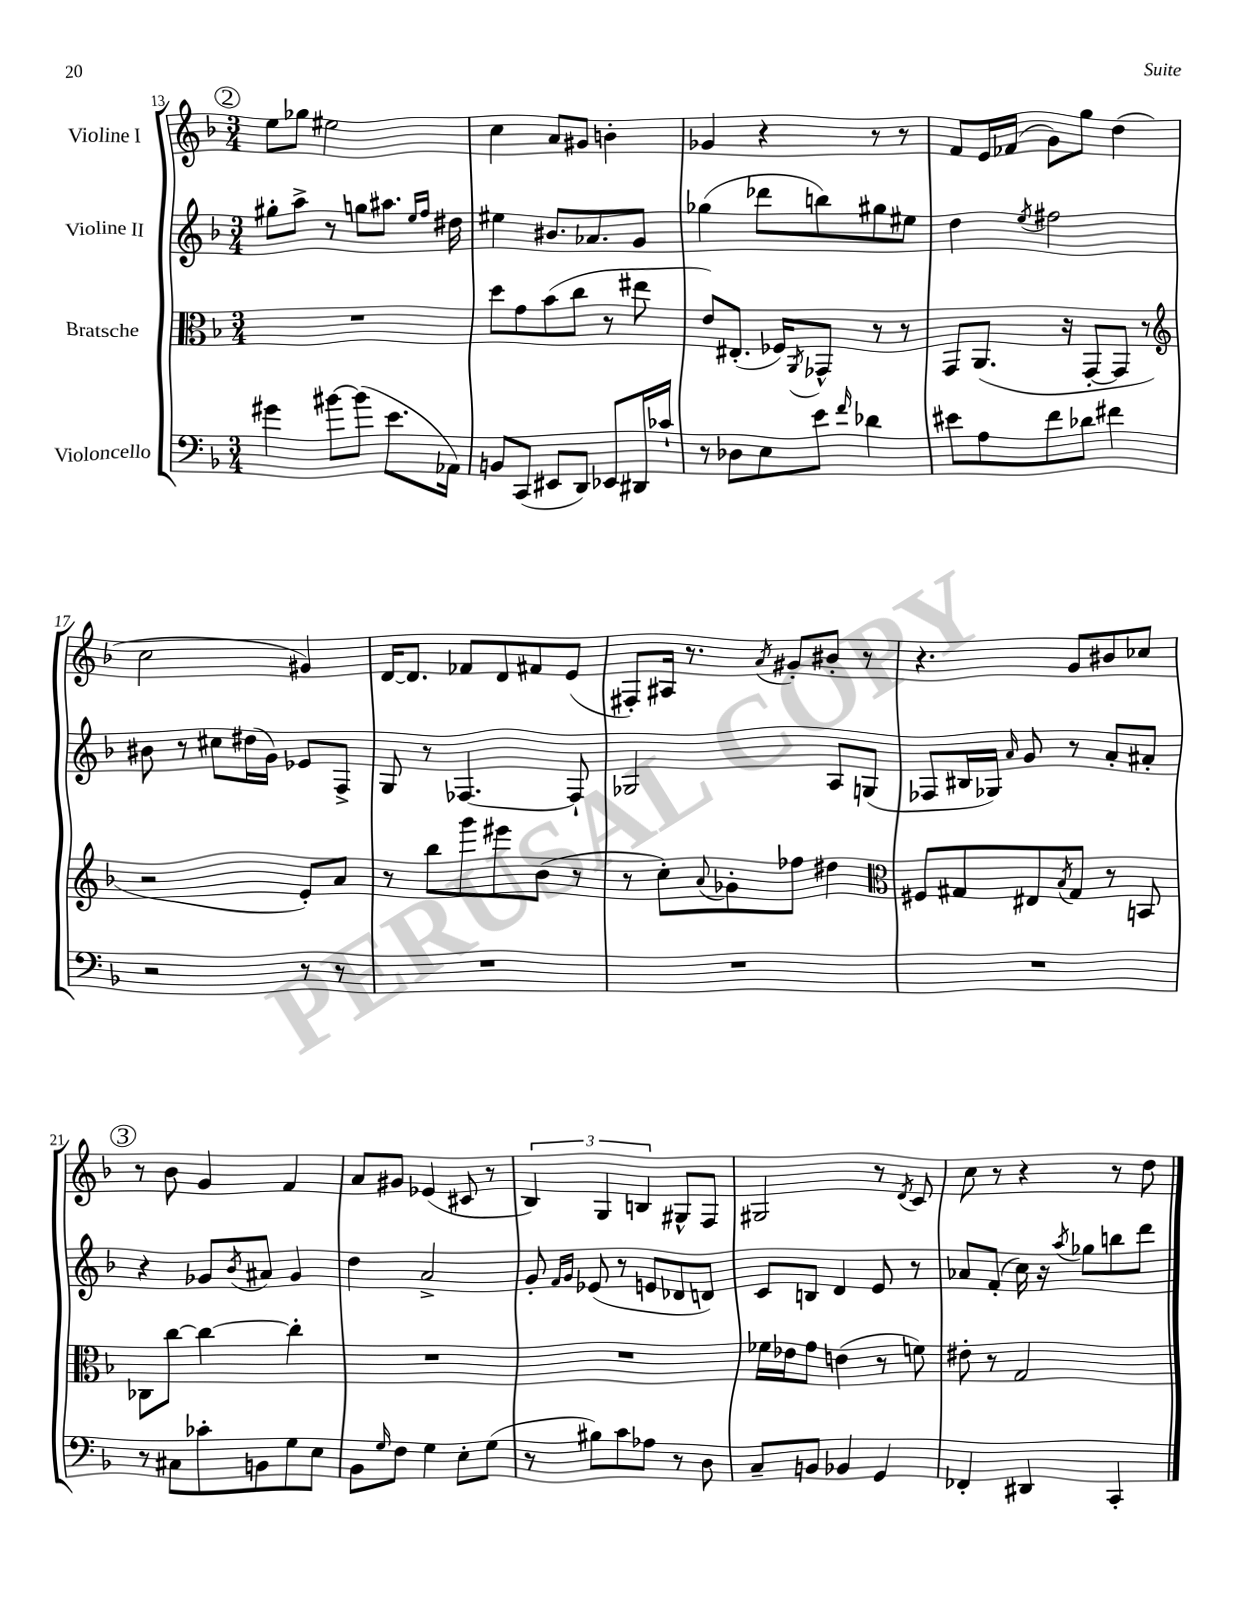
<<
\new StaffGroup <<
\new Staff = "s0" \with { instrumentName = "Violine I" } {
    \clef treble \key f \major \numericTimeSignature \time 3/4
    \mark \markup { \circle "2" } e''8 ges''8 eis''2 |
    c''4 a'8 gis'8 b'4-. |
    ges'4 r4 r8 r8 |
    f'8 e'16 fes'16( g'8) g''8 d''4( |
    c''2 gis'4) |
    d'16~ d'8. fes'8 d'8 fis'8 e'8( |
    fis8-.) ais16 r8. \acciaccatura { a'8 } gis'8-. bis'8-. r8 |
    r4. g'8 bis'8 ces''8 |
    \mark \markup { \circle "3" } r8 bes'8 g'4 f'4 |
    a'8 gis'8 ees'4( cis'8 r8 |
    \tuplet 3/2 { bes4) g4 b4 } gis8-^ f8 |
    gis2 r8 \acciaccatura { d'8 } c'8 |
    c''8 r8 r4 r8 d''8 \bar "|." |
}
\new Staff = "s1" \with { instrumentName = "Violine II" } {
    \clef treble \key f \major \numericTimeSignature \time 3/4
    \mark \markup { \circle "2" } gis''8-. a''8-> r8 g''8 ais''8. \grace { e''16 f''16 } dis''16 |
    eis''4 bis'8. aes'8. g'8 |
    ges''4( des'''8 b''8) gis''8 eis''8 |
    d''4 \acciaccatura { e''8 } fis''2 |
    bis'8 r8 cis''8 dis''16( g'16) ees'8 f8-> |
    g8 r8 fes4.~ fes8-! |
    ges2 a8 g8( |
    fes8 bis16 ges16) \grace { a'16 } g'8 r8 a'8-. ais'8-. |
    \mark \markup { \circle "3" } r4 ges'8 \acciaccatura { bes'8 } ais'8 ges'4 |
    d''4 a'2-> |
    g'8-. \grace { f'16 g'16 } ees'8( r8 e'8 des'8 d'8) |
    c'8 b8 d'4 e'8 r8 |
    aes'8 f'8-.( c''16) r16 \acciaccatura { a''8 } ges''8 b''8 d'''8 \bar "|." |
}
\new Staff = "s2" \with { instrumentName = "Bratsche" } {
    \clef alto \key f \major \numericTimeSignature \time 3/4
    \mark \markup { \circle "2" } R2. |
    d''8 g'8 bes'8( c''8 r8 eis''8 |
    e'8) eis8.-.( fes16) \acciaccatura { a,8 } ges,8-^ r8 r8 |
    g,8 a,8.( r16 g,8~-. g,8 r8 |
    \clef treble r2 e'8-.) a'8 |
    r8 bes''8 g'''8 eis'''8 bes'8( r8 |
    r8 c''8-.) \appoggiatura { a'8 } ges'8-. fes''8 dis''4 |
    \clef alto fis8 gis8 eis8 \acciaccatura { bes8 } gis8 r8 b,8 |
    \mark \markup { \circle "3" } ces8 c''8~ c''4~ c''4-. |
    R2. |
    R2. |
    fes'16 ees'16 g'8 e'4( r8 f'8) |
    eis'8-. r8 g2 \bar "|." |
}
\new Staff = "s3" \with { instrumentName = "Violoncello" } {
    \clef bass \key f \major \numericTimeSignature \time 3/4
    \mark \markup { \circle "2" } gis'4 bis'8~ bis'8( e'8. aes,16) |
    b,8 c,8( eis,8 d,8) ees,8 dis,16 ces'16-! |
    r8 des8 e8 e'8 \grace { f'16 } des'4 |
    eis'8 a8 f'8 des'8 fis'4 |
    r2 r8 r8 |
    R2. |
    R2. |
    R2. |
    \mark \markup { \circle "3" } r8 cis8 ces'8-. b,8 g8 e8 |
    bes,8 \grace { g16 } f8 g4 e8-. g8( |
    r8 bis8) c'8 aes8 r8 d8 |
    c8-- b,8 bes,4 g,4 |
    fes,4-. dis,4 c,4-. \bar "|." |
}
>>
>>
\layout { \context { \Score currentBarNumber = #13 } }
